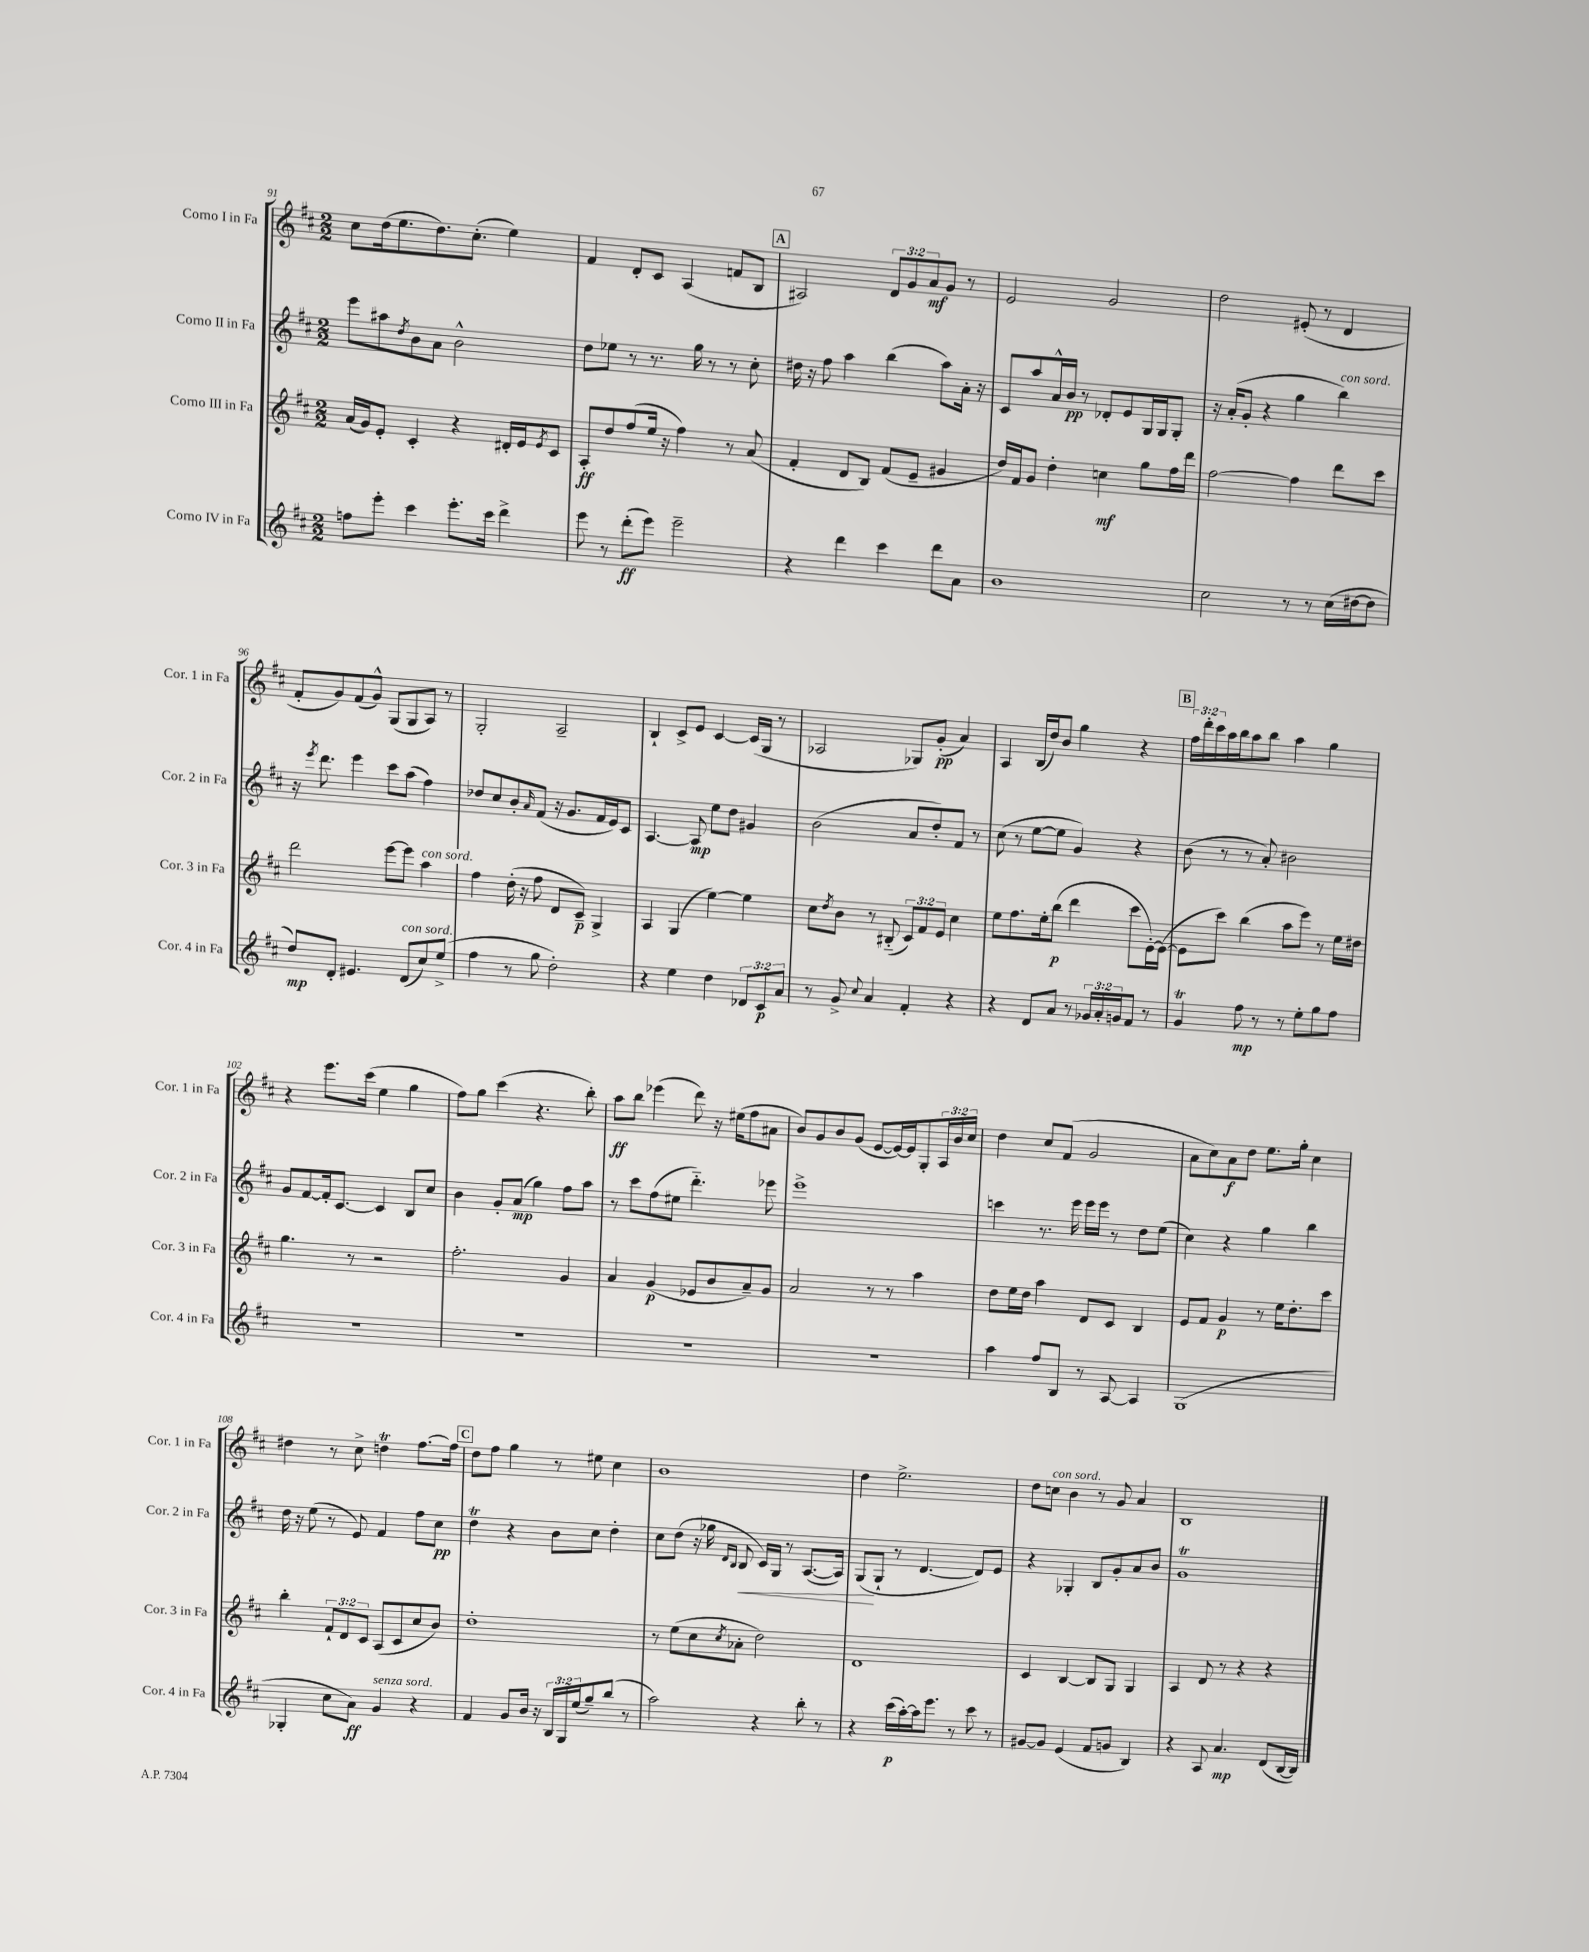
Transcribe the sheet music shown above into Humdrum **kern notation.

**kern	**dynam	**kern	**dynam	**kern	**dynam	**kern	**dynam
*part4	*part4	*part3	*part3	*part2	*part2	*part1	*part1
*staff4	*staff4	*staff3	*staff3	*staff2	*staff2	*staff1	*staff1
*I"Corno IV in Fa	*	*I"Corno III in Fa	*	*I"Corno II in Fa	*	*I"Corno I in Fa	*
*I'Cor. 4 in Fa	*	*I'Cor. 3 in Fa	*	*I'Cor. 2 in Fa	*	*I'Cor. 1 in Fa	*
*clefG2	*	*clefG2	*	*clefG2	*	*clefG2	*
*k[f#c#]	*	*k[f#c#]	*	*k[f#c#]	*	*k[f#c#]	*
*M2/2	*	*M2/2	*	*M2/2	*	*M2/2	*
=91	=91	=91	=91	=91	=91	=91	=91
8ffn\L	.	(16a/LL	.	8eee\L	.	8cc#\L	.
.	.	16g/J)	.	.	.	.	.
8eee'\J	.	8e'/J	.	8aa#X\	.	(16dd\k	.
.	.	.	.	.	.	8.ee\	.
.	.	.	.	8qdd/	.	.	.
4ccc#\	.	4c#'/	.	8b\	.	.	.
.	.	.	.	8a\J	.	8.dd\)	.
8.eee'\L	.	4r	.	2b^^\	.	.	.
.	.	.	.	.	.	(8.cc#'\J	.
16ccc#\Jk	.	.	.	.	.	.	.
4ddd^\	.	16d#X'/LL	.	.	.	4ee\)	.
.	.	16e/J	.	.	.	.	.
.	.	8qe/	.	.	.	.	.
.	.	8c#/J	.	.	.	.	.
=92	=92	=92	=92	=92	=92	=92	=92
8eee\	.	8A'/L	ff	8dd\L	.	4f#/	.
8r	.	8dd/	.	8ee-X\J	.	.	.
(8ddd'\L	ff	(8ff#/	.	8r	.	8d'/L	.
8eee\J)	.	16ee/Jk	.	8.r	.	8c#/J	.
.	.	16r	.	.	.	.	.
2eee~\	.	4ff#\)	.	.	.	(4A/	.
.	.	.	.	16gg\	.	.	.
.	.	.	.	8r	.	.	.
.	.	8r	.	8r	.	8fn/L	.
.	.	(8a/	.	8cc#'\	.	8B/J	.
!!LO:REH:place=s1:t=A
=93	=93	=93	=93	=93	=93	=93	=93
4r	.	4f#'/	.	16dd#X\	.	2A#X/)	.
.	.	.	.	16r	.	.	.
.	.	.	.	8ff#\	.	.	.
4ddd\	.	8d/L	.	4aa\	.	.	.
.	.	8B/J)	.	.	.	.	.
4ccc#\	.	(8f#/L	.	(4bb\	.	12d/L	.
.	.	.	.	.	.	12g/	.
.	.	8e~/J	.	.	.	.	.
.	.	.	.	.	.	12a/	mf
8ddd\L	.	4g#X/	.	8aa\L)	.	8g/J	.
8a\J	.	.	.	16a'\Jk	.	8r	.
.	.	.	.	16r	.	.	.
=94	=94	=94	=94	=94	=94	=94	=94
1b	.	16dd/LL)	.	8c#/L	.	2e/	.
.	.	16f#/J	.	.	.	.	.
.	.	8g/J	.	8aa/	.	.	.
.	.	4dd'\	.	16a^^/L	.	.	.
.	.	.	.	16b/JJ	pp	.	.
.	.	.	.	8r	.	.	.
.	.	4ccn\	mf	8d-X'/L	.	2g/	.
.	.	.	.	8e/	.	.	.
.	.	8gg\L	.	16G/L	.	.	.
.	.	.	.	16G/J	.	.	.
.	.	16ff#\L	.	8G'/J	.	.	.
.	.	16ddd\JJ	.	.	.	.	.
=95	=95	=95	=95	=95	=95	=95	=95
2cc#\	.	[2ff#\	.	16r	.	2dd\	.
.	.	.	.	(16a'/KL	.	.	.
.	.	.	.	8g'/J	.	.	.
.	.	.	.	4r	.	.	.
8r	.	4ff#\]	.	4gg\	.	(8e#X'/	.
8r	.	.	.	.	.	8r	.
!	!	!	!	!LO:TX:a:i:t=con sord.	!	!	!
(16cc#\LL	.	8ddd\L	.	4bb\)	.	4d/	.
[16dd#X\J	.	.	.	.	.	.	.
8dd#\J]	.	8ccc#\J	.	.	.	.	.
!!LO:LB:g=z
=96	=96	=96	=96	=96	=96	=96	=96
8dd/L)	mp	2ddd\	.	16r	.	8f#'/L	.
.	.	.	.	8qeee/	.	.	.
.	.	.	.	8.ddd\	.	.	.
8d'/J	.	.	.	.	.	8g/)	.
4.e#X/	.	.	.	4eee\	.	(8f#/	.
.	.	.	.	.	.	8g^^/J)	.
.	.	[8eee\L	.	8ccc#\L	.	(8G/L	.
!LO:TX:a:i:t=con sord.	!	!	!	!	!	!	!
(8d/L	.	8eee\J]	.	(8aa\J	.	8G/	.
!	!	!LO:TX:a:i:t=con sord.	!	!	!	!	!
8cc#/)	.	4aa\	.	4ff#\)	.	8A/J)	.
(8ee^/J	.	.	.	.	.	8r	.
=97	=97	=97	=97	=97	=97	=97	=97
4ff#\	.	4ff#\	.	8dd-X/L	.	2G'/	.
.	.	.	.	8cc#/	.	.	.
8r	.	(16dd'\	.	8b'/	.	.	.
.	.	16r	.	.	.	.	.
.	.	.	.	16qqa/	.	.	.
8gg\	.	8ff#\	.	(8f#/J	.	.	.
2dd'\)	.	8d/L	.	16r	.	2A~/	.
.	.	.	.	8.g/L	.	.	.
.	.	8c#~/J)	p	.	.	.	.
.	.	4G^/	.	16f#/L	.	.	.
.	.	.	.	16e/J)	.	.	.
.	.	.	.	8c#/J	.	.	.
=98	=98	=98	=98	=98	=98	=98	=98
4r	.	4A/	.	[4.A/	.	4B`/	.
4ee\	.	(4G/	.	.	.	8c#^/L	.
.	.	.	.	8A/]	mp	8e/J	.
4dd\	.	[4ee\)	.	8ee\L	.	[4c#/	.
.	.	.	.	8dd\J	.	.	.
12d-X/L	.	4ee\]	.	4g#X/	.	(16c#/LL]	.
.	.	.	.	.	.	16G/JJ	.
12c#/	p	.	.	.	.	.	.
.	.	.	.	.	.	8r	.
12a/J	.	.	.	.	.	.	.
=99	=99	=99	=99	=99	=99	=99	=99
8r	.	8cc#\L	.	(2b\	.	2A-X/	.
.	.	8qdd/	.	.	.	.	.
8g^/	.	8b\J	.	.	.	.	.
8qqcc#/	.	.	.	.	.	.	.
4a/	.	8r	.	.	.	.	.
.	.	(8B#X/	.	.	.	.	.
4f#'/	.	12c#/L)	.	8a/L	.	8G-X/L)	.
.	.	12f#/	.	.	.	.	.
.	.	.	.	8dd'/)	.	(8g'/J	pp
.	.	12e/J	.	.	.	.	.
4r	.	4cc#\	.	8f#/J	.	4a/)	.
.	.	.	.	8r	.	.	.
=100	=100	=100	=100	=100	=100	=100	=100
4r	.	8ee\L	.	(8cc#\	.	4A/	.
.	.	8.ff#\	.	8r	.	.	.
8d/L	.	.	.	[8ee\L	.	(16B/LL	.
.	.	16ee'\k	.	.	.	16dd/J)	.
8a/J	.	(8bb\J	p	8ee\J]	.	8b/J	.
8r	.	4ddd\	.	4g/)	.	4gg\	.
24g-X/LL	.	.	.	.	.	.	.
24a'/	.	.	.	.	.	.	.
24gn/J	.	.	.	.	.	.	.
8f#/J	.	8ccc#\L	.	4r	.	4r	.
8r	.	[16e'\L)	.	.	.	.	.
.	.	(16e\JJ_	.	.	.	.	.
!!LO:REH:place=s1:t=B
=101	=101	=101	=101	=101	=101	=101	=101
4gT/	.	8e\L]	.	(8b\	.	24ff#\LL	.
.	.	.	.	.	.	24ddd'\	.
.	.	.	.	.	.	24ccc#\	.
.	.	8ccc#\J)	.	8r	.	16aa\	.
.	.	.	.	.	.	16bb\J	.
8ff#\	mp	(4bb\	.	8r	.	8aa\	.
8r	.	.	.	8a'/)	.	8bb\J	.
8r	.	8aa\L	.	2b#X\	.	4aa\	.
8ee'\L	.	8eee\J)	.	.	.	.	.
8gg\	.	8r	.	.	.	4gg\	.
8ff#\J	.	16ee\LL	.	.	.	.	.
.	.	16dd#X\JJ	.	.	.	.	.
!!LO:LB:g=z
=102	=102	=102	=102	=102	=102	=102	=102
1r	.	4.gg\	.	8g/L	.	4r	.
.	.	.	.	[8f#/	.	.	.
.	.	.	.	16f#'/k]	.	8.eee\L	.
.	.	.	.	[8.c#/J	.	.	.
.	.	8r	.	.	.	.	.
.	.	.	.	.	.	(16ccc#\Jk	.
.	.	2r	.	4c#/]	.	4ee\	.
.	.	.	.	8B/L	.	4gg\	.
.	.	.	.	8cc#/J	.	.	.
=103	=103	=103	=103	=103	=103	=103	=103
1r	.	2.ff#'\	.	4b\	.	8ff#\L)	.
.	.	.	.	.	.	8gg\J	.
.	.	.	.	8g'/L	.	(4ccc#\	.
.	.	.	.	(8a/J	mp	.	.
.	.	.	.	4gg\)	.	4.r	.
.	.	4g/	.	8ff#\L	.	.	.
.	.	.	.	8aa\J	.	8bb'\)	.
=104	=104	=104	=104	=104	=104	=104	=104
1r	.	4a/	.	8r	.	8aa\L	ff
.	.	.	.	8ccc#\L	.	8bb\J	.
.	.	(4g/	p	(8ff#\	.	(4eee-X\	.
.	.	.	.	8ee#X\J	.	.	.
.	.	8e-X/L	.	4.ddd\)	.	8ddd\)	.
.	.	8b/	.	.	.	16r	.
.	.	.	.	.	.	(16ee#X\KL	.
.	.	8a~/)	.	.	.	8ff#\	.
.	.	8g/J	.	8eee-X\	.	8a#X\J	.
=105	=105	=105	=105	=105	=105	=105	=105
1r	.	2a/	.	1eee^	.	8b/L)	.
.	.	.	.	.	.	8g/	.
.	.	.	.	.	.	8b/	.
.	.	.	.	.	.	(8g/J	.
.	.	8r	.	.	.	[8e/L	.
.	.	8r	.	.	.	16e/L_)	.
.	.	.	.	.	.	16e/J]	.
.	.	4aa\	.	.	.	8G'/	.
.	.	.	.	.	.	24A/L	.
.	.	.	.	.	.	24b/	.
.	.	.	.	.	.	24cc#/JJ	.
=106	=106	=106	=106	=106	=106	=106	=106
4aa\	.	8dd\L	.	4cccn\	.	4dd\	.
.	.	16ee\L	.	.	.	.	.
.	.	16dd\JJ	.	.	.	.	.
8ff#/L	.	4aa\	.	8.r	.	8cc#/L	.
8B/J	.	.	.	.	.	(8f#/J	.
.	.	.	.	16eee\	.	.	.
8r	.	8d/L	.	16eee\LL	.	2g/	.
.	.	.	.	16eee\JJ	.	.	.
[8A/	.	8c#/J	.	8r	.	.	.
4A/]	.	4B/	.	8dd\L	.	.	.
.	.	.	.	(8ee\J	.	.	.
=107	=107	=107	=107	=107	=107	=107	=107
(1G	.	8e/L	.	4cc#\)	.	8a\L	.
.	.	8f#/J	.	.	.	8cc#\)	.
.	.	4g/	p	4r	.	8a\	f
.	.	.	.	.	.	8dd\J	.
.	.	8r	.	4gg\	.	8.ee\L	.
.	.	16ee\KL	.	.	.	.	.
.	.	8.dd'\	.	.	.	16gg'\Jk	.
.	.	.	.	4bb\	.	4cc#\	.
.	.	8ccc#\J	.	.	.	.	.
!!LO:LB:g=z
=108	=108	=108	=108	=108	=108	=108	=108
4G-X'/	.	4bb'\	.	16dd\	.	4dd#X\	.
.	.	.	.	16r	.	.	.
.	.	.	.	(8ee\	.	.	.
8cc#\L	.	12f#`/L	.	8r	.	8r	.
.	.	12d/	.	.	.	.	.
8a\J)	ff	.	.	8e/)	.	8cc#^\	.
.	.	12c#/J	.	.	.	.	.
!LO:TX:a:i:t=senza sord.	!	!	!	!	!	!	!
4g/	.	(8A/L	.	4f#/	.	4ddnT\	.
.	.	8c#/	.	.	.	.	.
4r	.	8cc#/	.	8ff#\L	.	[8.ff#\L	.
.	.	8b/J)	.	8cc#\J	pp	.	.
.	.	.	.	.	.	16ff#\Jk]	.
!!LO:REH:place=s1:t=C
=109	=109	=109	=109	=109	=109	=109	=109
4f#/	.	1dd'	.	4ddT\	.	8dd\L	.
.	.	.	.	.	.	8ff#\J	.
8g/L	.	.	.	4r	.	4gg\	.
16b/Jk	.	.	.	.	.	.	.
16r	.	.	.	.	.	.	.
24B/LL	.	.	.	8b\L	.	8r	.
24G/	.	.	.	.	.	.	.
(24ee/J	.	.	.	.	.	.	.
8gg~/)	.	.	.	8cc#\J	.	8ee#X\	.
(8bb/J	.	.	.	4dd'\	.	4cc#\	.
8r	.	.	.	.	.	.	.
=110	=110	=110	=110	=110	=110	=110	=110
2aa\)	.	8r	.	8cc#\L	.	1b	.
.	.	(8ee\L	.	(8dd\J	.	.	.
.	.	8cc#\	.	16r	.	.	.
.	.	.	.	16gg-X\	.	.	.
.	.	.	.	16qqd/LL	.	.	.
.	.	8qcc#/	.	16qqB/JJ	.	.	.
!	!	!	!	!	!LO:HP:b	!	!
.	.	8a-X'\J	.	8B/	<	.	.
4r	.	2dd\)	.	16c#/LL)	.	.	.
.	.	.	.	16G/JJ	.	.	.
.	.	.	.	8r	.	.	.
8bb'\	.	.	.	([8.A/L	.	.	.
8r	.	.	.	.	.	.	.
.	.	.	.	16A/Jk])	.	.	.
=111	=111	=111	=111	=111	=111	=111	=111
4r	.	1d	.	(8G/L	.	4dd\	.
.	.	.	.	8G`/J	[	.	.
(16ccc#\LL	p	.	.	8r	.	2.ee^\	.
[16aa'\)	.	.	.	.	.	.	.
16aa\J]	.	.	.	[4.d/	.	.	.
8.eee\J	.	.	.	.	.	.	.
8r	.	.	.	.	.	.	.
8ccc#\	.	.	.	8d/L])	.	.	.
8r	.	.	.	8e/J	.	.	.
=112	=112	=112	=112	=112	=112	=112	=112
[8g#X/L	.	4c#/	.	4r	.	8dd\L	.
!	!	!	!	!	!	!LO:TX:a:i:t=con sord.	!
8g#/J]	.	.	.	.	.	8ccn\J	.
(4e/	.	[4B/	.	4G-X'/	.	4b\	.
8f#/L	.	8B/L]	.	8B/L	.	8r	.
8gn/J	.	8G/J	.	8g'/	.	8g/	.
4B/)	.	4G/	.	8a/	.	4a/	.
.	.	.	.	8b/J	.	.	.
=113	=113	=113	=113	=113	=113	=113	=113
4r	.	4A/	.	1gT	.	1B	.
8A/	.	8d/	.	.	.	.	.
4.a/	mp	8r	.	.	.	.	.
.	.	4r	.	.	.	.	.
(8d/L	.	4r	.	.	.	.	.
[16B/L	.	.	.	.	.	.	.
16B/JJ])	.	.	.	.	.	.	.
==	==	==	==	==	==	==	==
*-	*-	*-	*-	*-	*-	*-	*-
